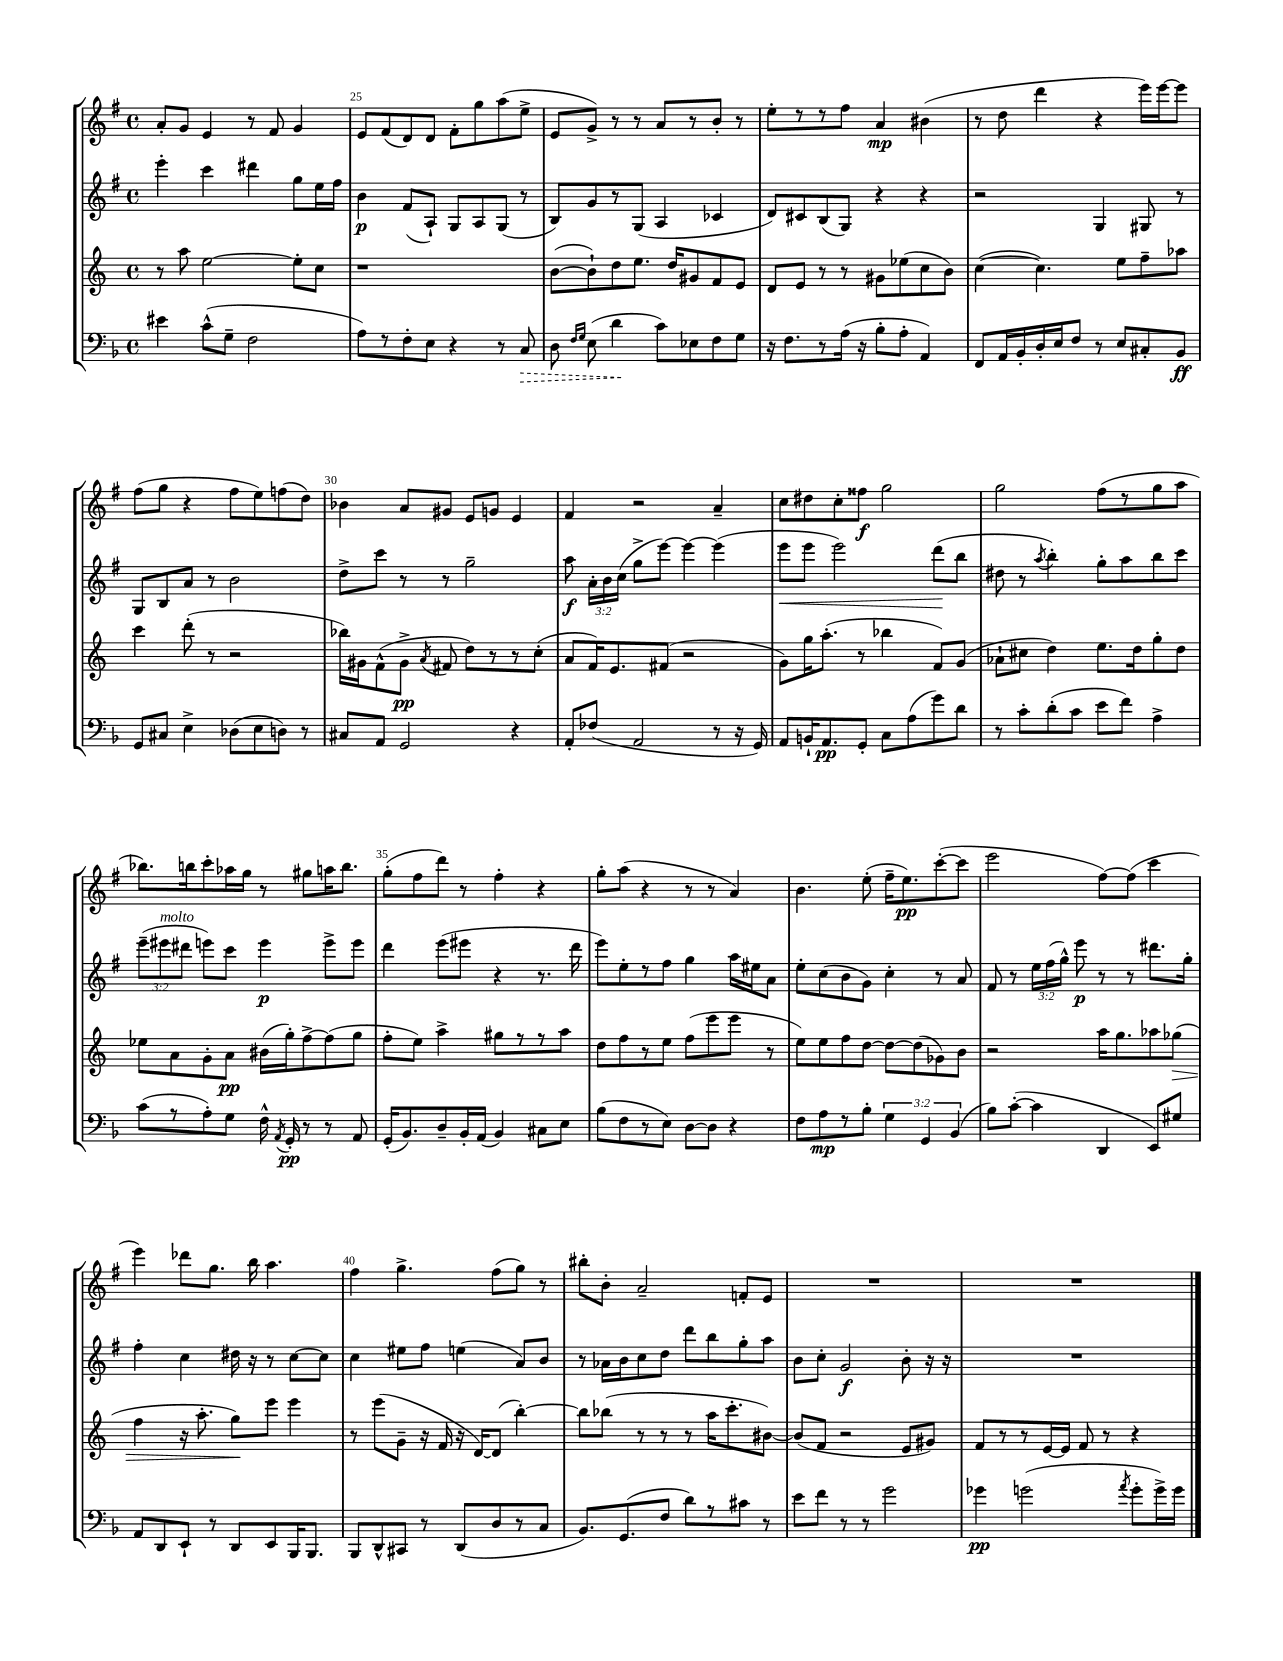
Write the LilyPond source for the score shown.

<<
\new StaffGroup <<
\new Staff = "s0" {
    \clef treble \key g \major \defaultTimeSignature \time 4/4
    \autoBeamOff a'8[-. g'8] e'4 r8 fis'8 g'4 |
    e'8[ fis'8( d'8) d'8] fis'8[-. g''8 a''8( e''8]-> |
    e'8[ g'8]->) r8 r8 a'8[ r8 b'8]-. r8 |
    e''8[-. r8 r8 fis''8] a'4\mp bis'4( |
    r8 d''8 d'''4 r4 e'''16[) e'''16~ e'''8] |
    fis''8[( g''8] r4 fis''8[ e''8) f''8( d''8]) |
    bes'4 a'8[ gis'8] e'8[ g'8] e'4 |
    fis'4 r2 a'4-- |
    c''8[ dis''8 c''8-. fisis''8]\f g''2 |
    g''2 fis''8[( r8 g''8 a''8] |
    bes''8.[) b''16 c'''8-. aes''16 g''16] r8 gis''8[ a''16 b''8.] |
    g''8[-.( fis''8 d'''8]) r8 fis''4-. r4 |
    g''8[-. a''8]( r4 r8 r8 a'4) |
    b'4. e''8-.( fis''16[-- e''8.\pp) c'''8~-.( c'''8] |
    e'''2 fis''8[~) fis''8]( c'''4 |
    e'''4) des'''8[ g''8.] b''16 a''4. |
    fis''4 g''4.-> fis''8[( g''8]) r8 |
    bis''8[-. b'8]-. a'2-- f'8[-. e'8] |
    R1 |
    R1 \bar "|." |
}
\new Staff = "s1" {
    \clef treble \key g \major \defaultTimeSignature \time 4/4 \override Staff.TupletNumber.text = #tuplet-number::calc-fraction-text
    \autoBeamOff e'''4-. c'''4 dis'''4 g''8[ e''16 fis''16] |
    b'4\p fis'8[( a8]-!) g8[ a8 g8]( r8 |
    b8[) g'8 r8 g8]( a4 ces'4 |
    d'8[) cis'8 b8( g8]) r4 r4 |
    r2 g4 gis8 r8 |
    g8[ b8 a'8] r8 b'2 |
    d''8[-> c'''8] r8 r8 g''2-- |
    a''8\f \tuplet 3/2 { a'16[-. b'16 c''16]( } g''8[-> e'''8]~) e'''4~ e'''4( |
    e'''8[\< e'''8] e'''2) d'''8[\!( b''8] |
    dis''8 r8 \acciaccatura { a''8 } b''4-.) g''8[-. a''8 b''8 c'''8] |
    \tuplet 3/2 { e'''8[--( eis'''8^\markup { \italic "molto" } dis'''8] } e'''8[) c'''8] e'''4\p e'''8[-> e'''8] |
    d'''4 e'''8[( eis'''8] r4 r8. d'''16 |
    e'''8[) e''8-. r8 fis''8] g''4 a''16[ eis''16 a'8] |
    e''8[-. c''8( b'8 g'8]) c''4-. r8 a'8 |
    fis'8 r8 \tuplet 3/2 { e''16[ fis''16( g''16]-^) } e'''8\p r8 r8 dis'''8.[ g''16]-. |
    fis''4-. c''4 dis''16 r16 r8 c''8[~ c''8] |
    c''4 eis''8[ fis''8] e''4( a'8[) b'8] |
    r8 aes'16[ b'16 c''8 d''8] d'''8[ b''8 g''8-. a''8] |
    b'8[ c''8]-. g'2\f b'8-. r16 r16 |
    R1 \bar "|." |
}
\new Staff = "s2" {
    \clef treble \key c \major \defaultTimeSignature \time 4/4
    \autoBeamOff r8 a''8 e''2~ e''8[-. c''8] |
    r1 |
    b'8[~( b'8-!) d''8 e''8.] d''16[ gis'8 f'8 e'8] |
    d'8[ e'8] r8 r8 gis'8[ ees''8( c''8 b'8]) |
    c''4~( c''4.) e''8[ f''8-- aes''8] |
    c'''4 d'''8-.( r8 r2 |
    bes''16[) gis'16 f'8-^( gis'8]->\pp \acciaccatura { a'8 } fis'8 d''8[) r8 r8 c''8]-.( |
    a'8[ f'16) e'8. fis'8]( r2 |
    g'8[) g''16 a''8.]-.( r8 bes''4 f'8[) g'8]( |
    aes'8[-! cis''8] d''4) e''8.[ d''16 g''8-. d''8] |
    ees''8[ a'8 g'8-. a'8]\pp bis'16[( g''16-.) f''8~-> f''8( g''8] |
    f''8[-. e''8]) a''4-> gis''8[ r8 r8 a''8] |
    d''8[ f''8 r8 e''8] f''8[( e'''8 e'''8] r8 |
    e''8[) e''8 f''8 d''8]~ d''8[~ d''8( ges'8) b'8] |
    r2 a''16[ g''8. aes''8 ges''8]\>( |
    f''4 r16 a''8.-. g''8[\!) e'''8] e'''4 |
    r8 e'''8[( g'8]-- r16 f'16 r16 d'16[~) d'8]( b''4~-.) |
    b''8[ bes''8]( r8 r8 r8 a''16[ c'''8.-. bis'8]~) |
    bis'8[( f'8] r2 e'8[ gis'8]) |
    f'8[ r8 r8 e'16~ e'16] f'8 r8 r4 \bar "|." |
}
\new Staff = "s3" {
    \clef bass \key f \major \defaultTimeSignature \time 4/4 \override Staff.TupletNumber.text = #tuplet-number::calc-fraction-text
    \autoBeamOff eis'4 c'8[-^( g8]-- f2 |
    a8[) r8 f8-. e8] r4 r8 \once \override Hairpin.style = #'dashed-line c8\> |
    d8 \grace { f16[ g16] } e8( d'4\! c'8[) ees8 f8 g8] |
    r16 f8.[ r8 a16]( r16 bes8[-. a8]-. a,4) |
    f,8[ a,16 bes,16-. d16-. e16 f8] r8 e8[ cis8-. bes,8]\ff |
    g,8[ cis8] e4-> des8[( e8 d8]) r8 |
    cis8[ a,8] g,2 r4 |
    a,8[-. fes8]( a,2 r8 r16 g,16) |
    a,8[ b,16-! a,8.\pp g,8]-. c8[ a8( g'8) d'8] |
    r8 c'8[-. d'8-.( c'8] e'8[ f'8]) a4-> |
    c'8[( r8 a8-.) g8] f16-^ \acciaccatura { a,8 } g,16-.\pp r8 r8 a,8 |
    g,16[-.( bes,8.) d8-- bes,16-. a,16]( bes,4) cis8[ e8] |
    bes8[( f8 r8 e8]) d8[~ d8] r4 |
    f8[ a8\mp r8 bes8]-. \tuplet 3/2 { g4 g,4 bes,4( } |
    bes8[) c'8]~-.( c'4 d,4 e,8[) gis8] |
    a,8[ d,8 e,8]-! r8 d,8[ e,8 bes,,16 bes,,8.] |
    bes,,8[ d,8-^ cis,8] r8 d,8[( d8 r8 c8] |
    bes,8.[) g,8.( f8] d'8[) r8 cis'8] r8 |
    e'8[ f'8] r8 r8 g'2 |
    ges'4\pp g'2( \acciaccatura { a'8 } g'8[-. g'16->) g'16] \bar "|." |
}
>>
>>
\layout { \context { \Score currentBarNumber = #24 \override BarNumber.break-visibility = ##(#f #t #t) barNumberVisibility = #(every-nth-bar-number-visible 5) } }
